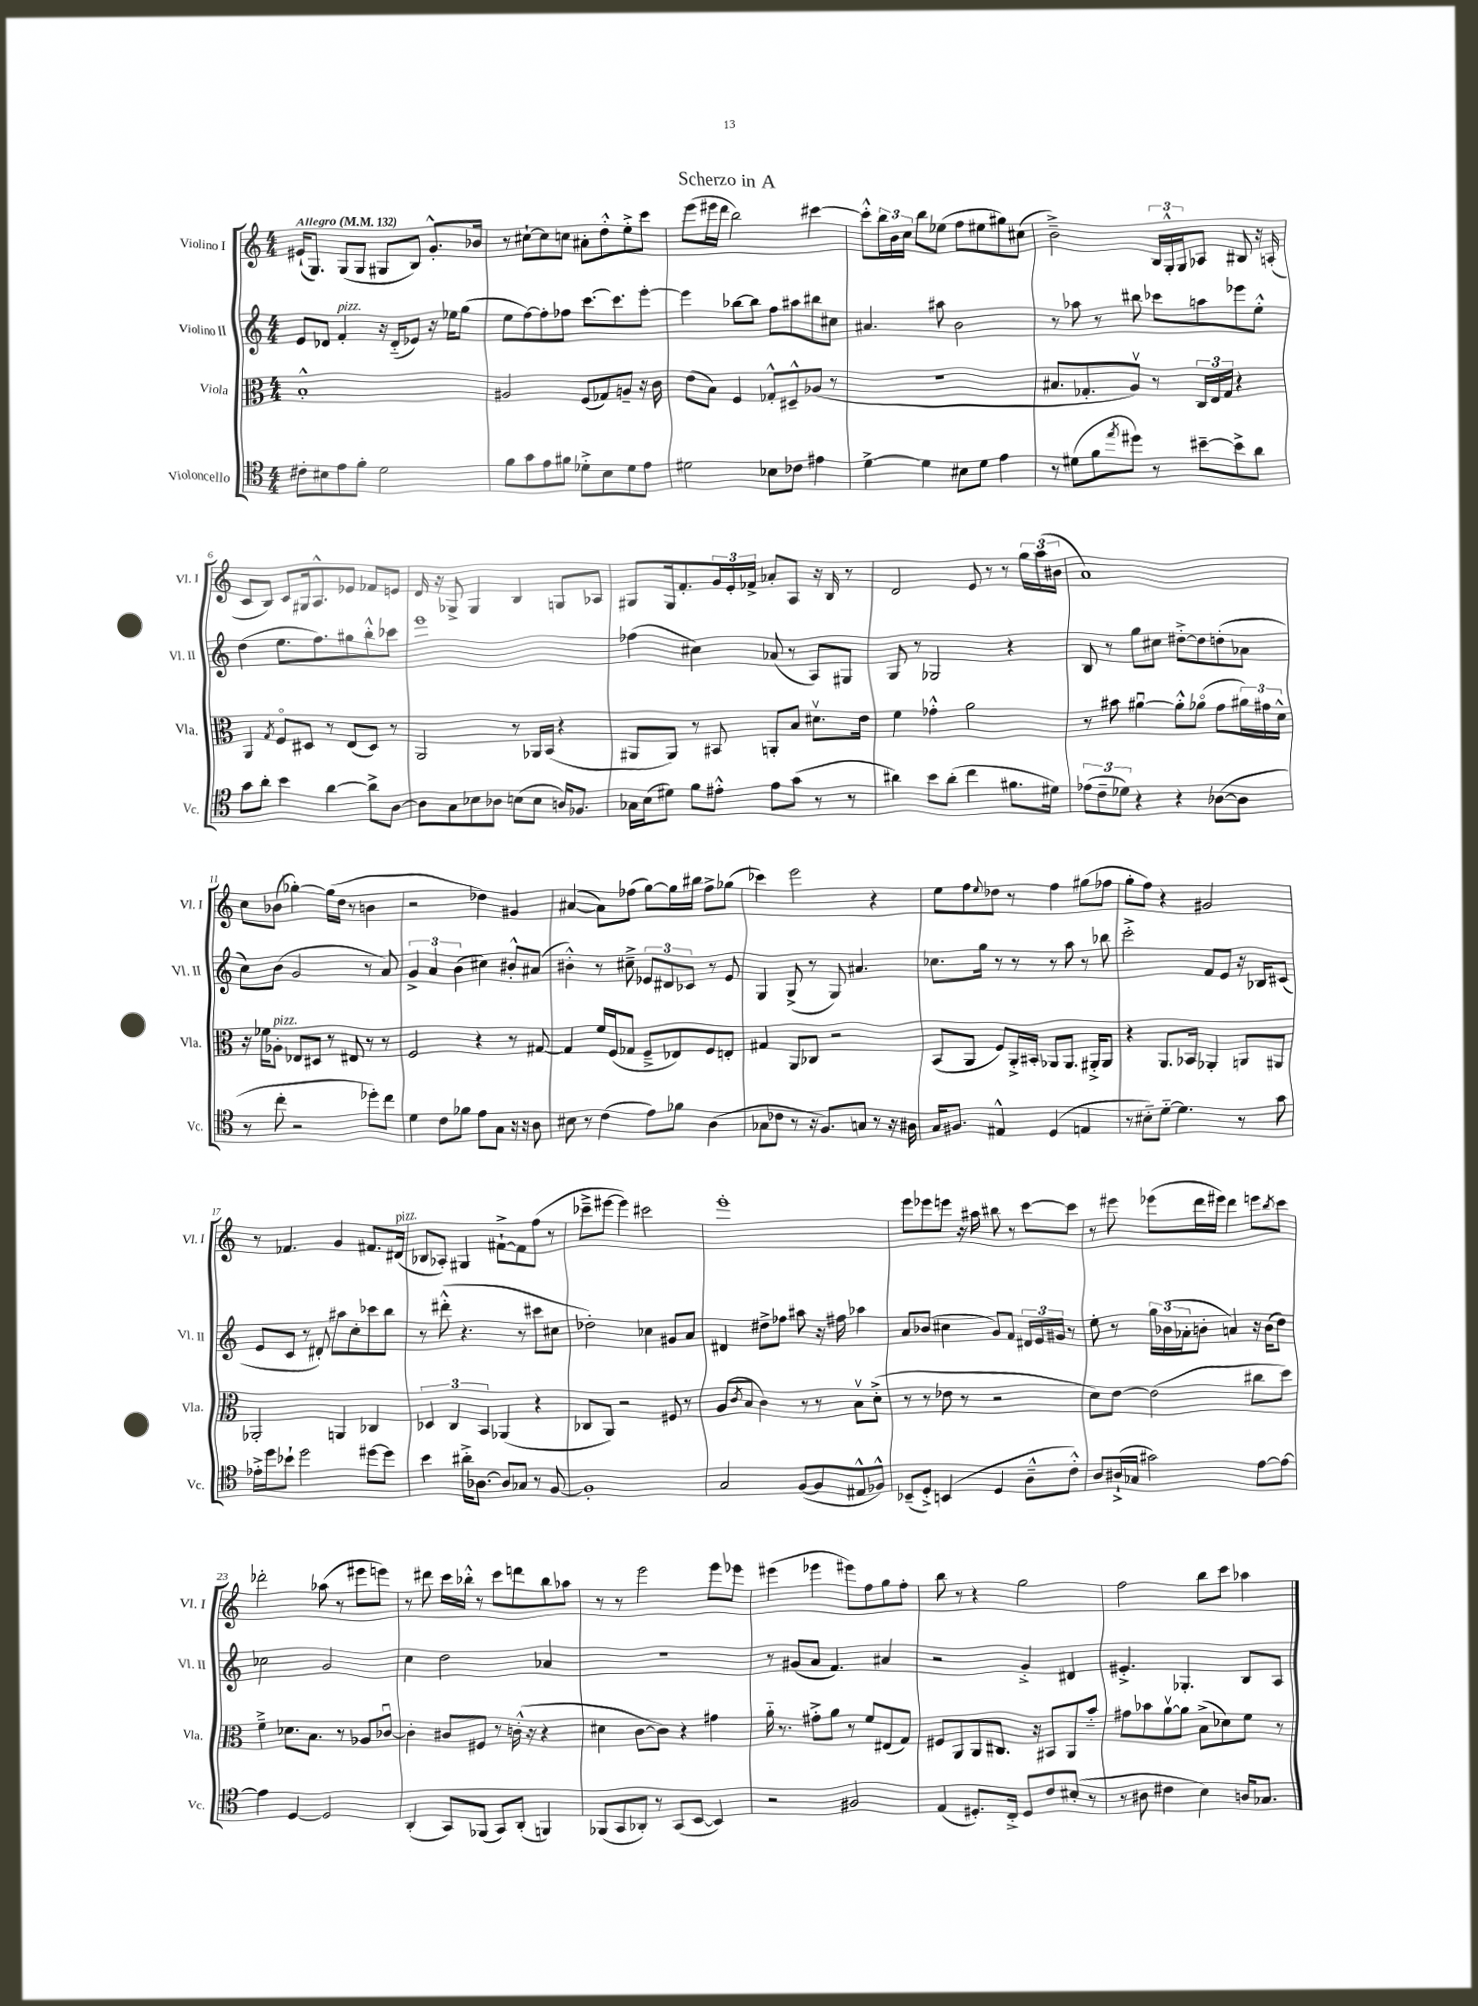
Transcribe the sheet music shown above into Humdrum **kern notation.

**kern	**kern	**kern	**kern
*staff4	*staff3	*staff2	*staff1
*clefC4	*clefC3	*clefG2	*clefG2
*k[]	*k[]	*k[]	*k[]
*M4/4	*M4/4	*M4/4	*M4/4
*MM132	*MM132	*MM132	*MM132
8c#'	1B'^^	8e	(16e#`
.	.	.	8.G)
8B#	.	8d-	.
8e	.	4f'	(8G
8f'	.	.	8G
2d	.	16r	8G#
.	.	(16d-'~	.
.	.	8e-)	8B)
.	.	16r	8.g'^^
.	.	16ee-	.
.	.	(8gg	.
.	.	.	16b-
=	=	=	=
8f	2A#	8ee	8r
8g	.	[8ff)	[8cc#`
8e	.	8ff']	8cc#]
8f#	.	8ff-	8cc
8d-'^	(8F	[8.ccc	8a#'
8B	8G-)	.	8dd'^^
.	.	8.ccc]	.
8d-	8A~	.	8ee'^
8e	16r	[8eee'	8ccc
.	16c	.	.
=	=	=	=
2d#	(8e	4eee]	(8eee
.	8B)	.	16eee#
.	.	.	16ddd
.	4F	[8bb-	2bb)
.	.	8bb-]	.
8B-	8G-'^^	8ff	.
8c-	8D#~^^	8aa#	.
4e#	(8A-	8bb#	[4ccc#
.	8r	8cc#	.
=	=	=	=
[4d^	1r	4.a#	8ccc#'^^]
.	.	.	24bb
.	.	.	24b
.	.	.	24cc
4d]	.	.	8bb
.	.	8aa#	(8ee-
8B#	.	2b	8ff
8d	.	.	8ee#
4e	.	.	8gg#)
.	.	.	(8cc#
=	=	=	=
8r	8.B#	8r	2b~^)
(8d#	.	8aa-	.
.	8.G-'	.	.
8f	.	8r	.
8qee	.	.	.
8dd#)	8Av)	8bb#	.
8r	8r	8ccc-	24B
.	.	.	24G'^^
.	.	.	24G
[8b#~	24C	8aa	8A-
.	24E	.	.
.	24G-	.	.
8b#^]	4r	8eee-	8B#
8a	.	8ee'^^	16r
.	.	.	(16A'
=	=	=	=
8g	4AA	(4dd	8c
8a'	.	.	8B)
.	8qG	.	.
4b	8Fo	8.ee	8c
.	8D#	.	16G#
.	.	8.ff)	8.A^^
[4a	8r	.	.
.	(8E	8gg#	8e-
8a^]	8D#)	8bb'^^	8f-
[8A	8r	8ccc-	8e
=	=	=	=
8A]	2AA	1eee	16d
.	.	.	16r
8G	.	.	8G-^
8B-	.	.	4G-
8A-	.	.	.
(8B	8r	.	4B
8B	16AA-	.	.
.	(16BB	.	.
16A)	4r	.	8G
8.F-	.	.	.
.	.	.	8A-
=	=	=	=
16G-	8AA#	(4ff-	8G#
(16B	.	.	.
8d#)	8AA#)	.	16G#
.	.	.	8.f'
8f	8r	4cc#)	.
8e#'^^	8BB#	.	24g
.	.	.	24e'
.	.	.	24f-^
8e#	8AA'	(8a-	8a-'
(8g	8B	8r	8A
8r	8.d#v	8A)	16r
.	.	.	16B
8r	.	8G#	8r
.	16e	.	.
=	=	=	=
4a#)	4f	8G	2d
.	.	8r	.
8b	4g-'^^	2G-	.
(8a#'	.	.	.
4cc	2a	.	8e
.	.	.	8r
8.f#	.	4r	8r
.	.	.	24gg
.	.	.	(24aa
16d#)	.	.	.
.	.	.	24b#
=	=	=	=
(12e-	8r	8B	1a)
12c~	.	.	.
.	8b#	8r	.
12d-)	.	.	.
4r	[4a#u	8gg	.
.	.	8cc#	.
4r	8a#'^^]	[8dd#'^	.
.	(8a-o	8dd#]	.
([8A-	8g	(8dd'	.
8A-]	24a#)	8a-	.
.	24g#	.	.
.	24d^^	.	.
=	=	=	=
8r	16r	8cc)	8cc
.	16f-	.	.
8cc'	8A-'	(8b	(8b-
2r	8E-	2g	[4gg-')
.	8D#	.	.
.	8r	.	(16gg-]
.	.	.	16dd
.	8E#	.	8r
8dd-')	8r	8r	4b
8cc	8r	8a)	.
=	=	=	=
4d	2F	6g^	2r
.	.	6a	.
8c	.	.	.
.	.	(6b	.
8f-	.	.	.
8e	4r	4cc#)	4dd-)
8G	.	.	.
16r	8r	8b#'^^	4g#
16r	.	.	.
8A	[8G#	(8a#	.
=	=	=	=
8B#	4G#]	4b#'^^)	([4a#
8r	.	.	.
(4c	16f	8r	8a#])
.	(16F	.	.
.	8G-	8cc#~^	(8ff-
8e)	8F~^	12e-	[8gg)
.	.	12d#	.
8f-	8E-)	.	16gg]
.	.	12c-	.
.	.	.	16bb#
(4A	8F	8r	8ff-^
.	8E'	8e-	(8gg-
=	=	=	=
8G-	4G#	4G	4ccc-)
8c-	.	.	.
8r	8AA	(8G^	2eee
16r	8C-	8r	.
8.F)	.	.	.
.	2r	8G)	.
8G	.	4.a#	.
8r	.	.	4r
16r	.	.	.
16A#	.	.	.
=	=	=	=
16G	(8BB	8.cc-	8ee
8.F#	.	.	.
.	8AA	.	8ff
.	.	16gg	.
.	.	.	8qqee
4E#^^	8F)	8r	8dd-
.	16AA'^	8r	8r
.	16BB#'	.	.
(4D	8AA-	8r	4ff
.	8.AA-	8aa	.
4E	.	8r	(8gg#
.	16AA#'^	.	.
.	8AA#	8bb-	8ff-
=	=	=	=
8r	4r	2ccc'^	8gg'
8B#'~)	.	.	8ff)
[8d'~	8.AA	.	4r
4.d]	.	.	.
.	16BB-	.	.
.	4AA-'	8f	2g#
.	.	8e	.
8r	8AA	16r	.
.	.	16B-	.
8g	8AA#	(8c#	.
=	=	=	=
16e-'^	2AA-'	8e	8r
16dd	.	.	.
8b-`	.	8c	4.f-
2dd	.	8r	.
.	.	8d#')	.
.	4AA	8aa#	4g
.	.	8cc'	.
[8dd#	4C-	8ccc-	8.f#
8dd#]	.	8bb	.
.	.	.	(16d#
=	=	=	=
4b	6D-	8r	8B-
.	.	(8ddd#'^^	8A-')
.	6C	.	.
16a#'^	.	4.r	4G#
[8.A-	.	.	.
.	6BB	.	.
8A-]	(4AA-	.	[8f#`^
8G-	.	8r	8f#]
8r	4r	8ccc#	(8ff
[8F	.	8cc#	8r
=	=	=	=
1F']	8C-	2dd-')	8ccc-~^
.	8AA)	.	[8eee#
.	2r	.	4eee#])
.	.	4cc-	2ccc#
.	8F#	8g#	.
.	8r	8a	.
=	=	=	=
2G	(8A	4d#	1eee'
.	8qc	.	.
.	8B	.	.
.	4c)	8dd#^	.
.	.	8ff-	.
([8F	8r	8aa#	.
8F]	8r	16r	.
.	.	16ff#	.
8E#^^	8Bv	4aa-	.
8F-^^)	(8d'^	.	.
=	=	=	=
(8BB-~	8r	8a	8eee
8D'^)	8r	(8b-	8eee-
(4BB	8e-	4cc#	8eee
.	8r	.	16r
.	.	.	16aa#
4D	2r	8g)	8bb#
.	.	8f	8r
8A~^^	.	24d#	[8ccc
.	.	24e	.
.	.	24g#	.
8c'^^)	.	8r	8ccc]
=	=	=	=
8A	8d)	8ee'	8r
(16A#`^	[8e	8r	8eee#
16G-	.	.	.
2g#)	(2e]	24gg	(8eee-
.	.	(24b-	.
.	.	24a-'	.
.	.	8b'	16ddd
.	.	.	16eee#)
.	.	4a)	4ddd
[8e	8cc#	16r	8eee
.	.	(16b	.
.	.	.	8qbb
8e_	8dd)	8dd)	8ccc
=	=	=	=
4e]	4f~^	2cc-	2ddd-'
[4D	8.d-	.	.
.	8.B	.	.
2D]	.	2g	(8aa-
.	8r	.	8r
.	8A-	.	8eee#
.	[8c-u	.	8eee)
=	=	=	=
(4AA'	4c-']	4cc	8r
.	.	.	8ddd#
8GG)	8c#	2dd	16ccc
.	.	.	16bb-'^^
(8FF-	8F#	.	8r
8GG)	8r	.	8ccc
(8AA'	(16c'^^	.	8ddd
.	16r	.	.
4FF)	4r	4a-	8bb-
.	.	.	8aa-
=	=	=	=
(8FF-	4d#	1r	8r
8GG	.	.	8r
8AA-')	[8c	.	2eee
8r	8c])	.	.
(8GG	4r	.	.
[8BB	.	.	.
4BB])	4g#	.	8eee
.	.	.	8eee-
=	=	=	=
2r	16a'~	8r	(4eee#
.	8.r	.	.
.	.	(8g#	.
.	8g#'^	8a	4eee-
.	8a	4.f)	.
2F#	8r	.	8eee#)
.	8f	.	8ff
.	(8E#	4a#	8gg
.	8G)	.	8ff'
=	=	=	=
(4E	8F#	2r	8bb
.	8AA	.	8r
8.D#')	8AA	.	4r
.	8.C#	.	.
16C'^	.	.	.
8D#	.	4g'^	2gg
.	16r	.	.
8c	8BB#	.	.
(8B#'	8AA	4d#	.
8r	8b'~	.	.
=	=	=	=
8r	8g#	4.e#'^	2ff
8A#	8b-	.	.
4c#	[8av	.	.
.	8a]	4.G-'	.
4B)	(8B^	.	8bb
.	8d-)	.	8ccc
16A	8f	8B	4aa-
8.G-	.	.	.
.	8r	8A	.
==	==	==	==
*-	*-	*-	*-
